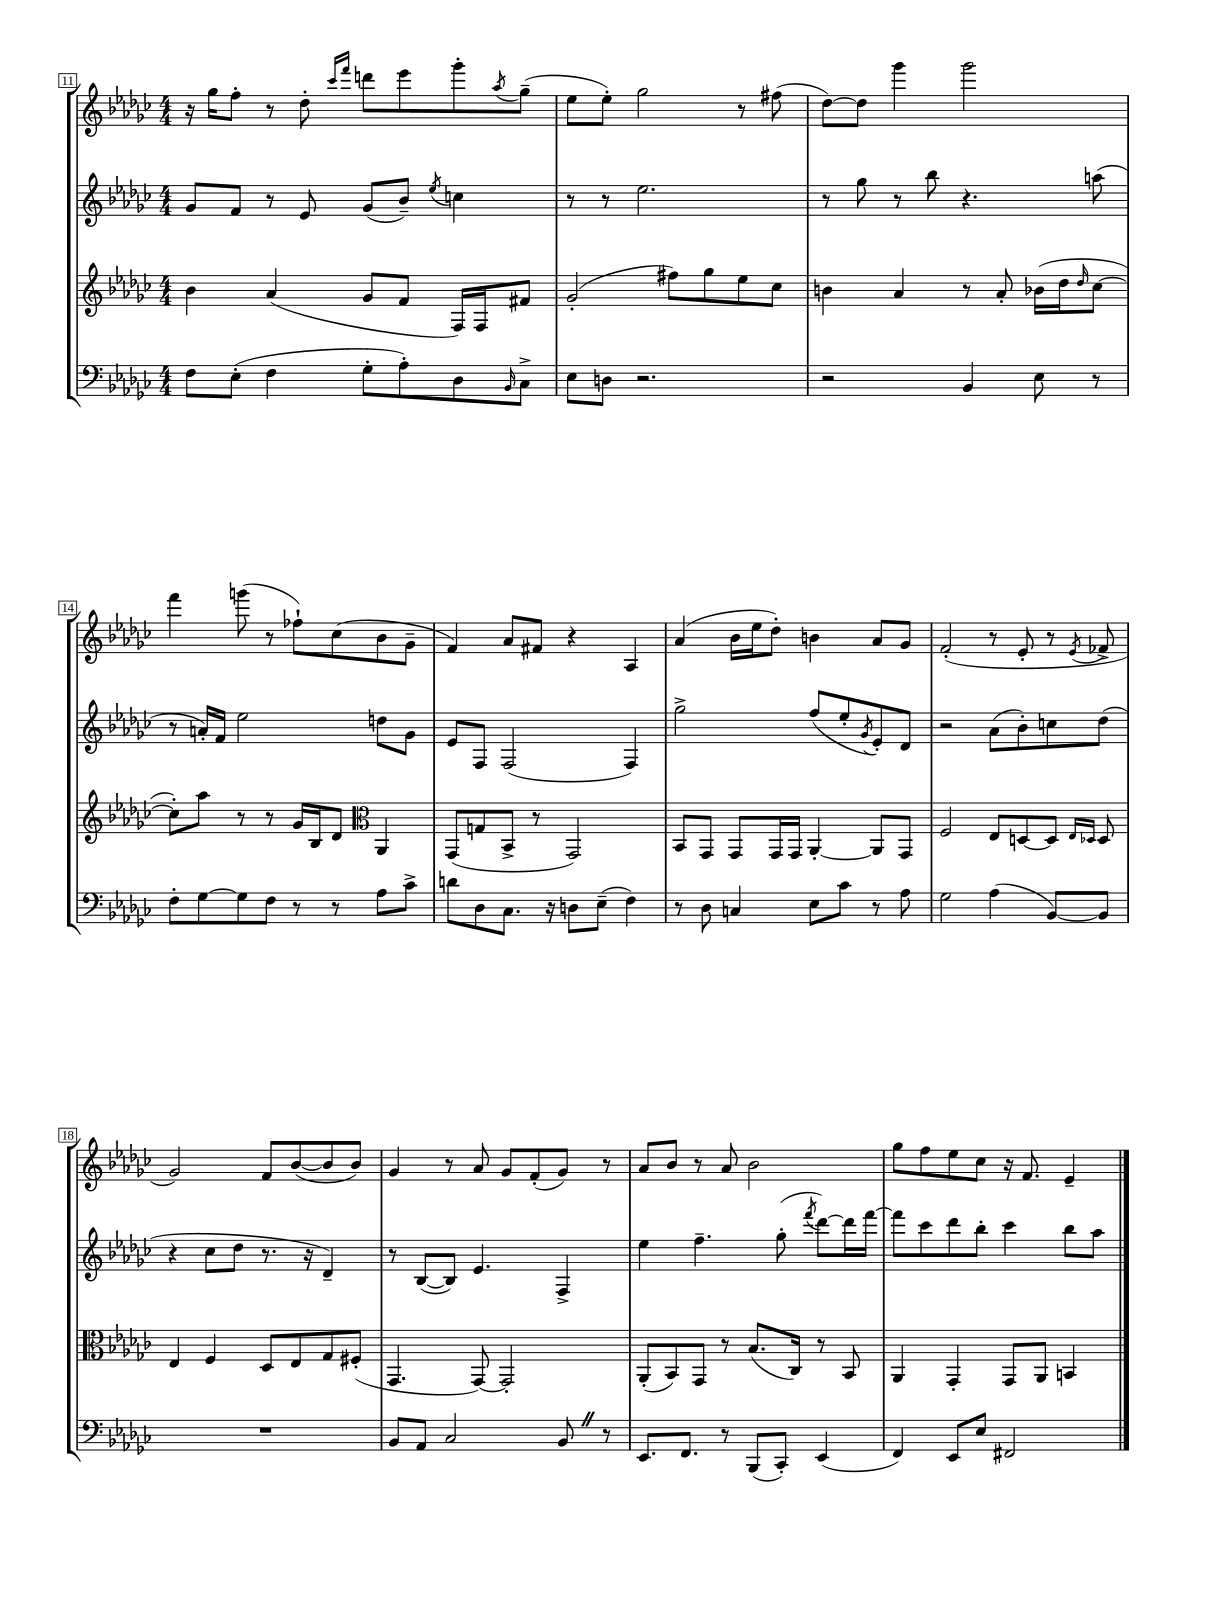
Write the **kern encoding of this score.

**kern	**kern	**kern	**kern
*part4	*part3	*part2	*part1
*staff4	*staff3	*staff2	*staff1
*clefF4	*clefG2	*clefG2	*clefG2
*k[b-e-a-d-g-c-]	*k[b-e-a-d-g-c-]	*k[b-e-a-d-g-c-]	*k[b-e-a-d-g-c-]
*M4/4	*M4/4	*M4/4	*M4/4
=11	=11	=11	=11
8F\L	4b-\	8g-/L	16r
.	.	.	16gg-\KL
(8E-'\J	.	8f/J	8ff'\J
4F\	(4a-/	8r	8r
.	.	8e-/	8dd-'\
.	.	.	16qqccc-/LL
.	.	.	16qqfff/JJ
8G-'\L	8g-/L	(8g-/L	8dddn\L
8A-'\)	8f/J	8b-~/J)	8eee-\
.	.	8qee-/	.
8D-\	16F/LL)	4ccn\	8ggg-'\
.	16F/J	.	.
16qqBB-/	.	.	8qaa-/
8C-^\J	8f#X/J	.	(8gg-~\J
=12	=12	=12	=12
8E-\L	(2g-'/	8r	8ee-\L
8Dn\J	.	8r	8ee-'\J)
2.r	.	2.ee-\	2gg-\
.	8ff#X\L)	.	.
.	8gg-\	.	.
.	8ee-\	.	8r
.	8cc-\J	.	(8ff#X\
=13	=13	=13	=13
2r	4bn\	8r	[8dd-\L)
.	.	8gg-\	8dd-\J]
.	4a-/	8r	4ggg-\
.	.	8bb-\	.
4BB-/	8r	4.r	2ggg-\
.	8a-'/	.	.
8E-\	(16b-X\LL	.	.
.	16dd-\J	.	.
.	16qqdd-/	.	.
8r	[8cc-\J	(8aan\	.
!!LO:LB:g=z
=14	=14	=14	=14
8F'\L	8cc-'\L])	8r	4fff\
[8G-\	8aa-\J	16an'/LL)	.
.	.	16f/JJ	.
8G-\]	8r	2ee-\	(8gggn\
8F\J	8r	.	8r
8r	16g-/LL	.	8ff-X`\L)
.	16B-/J	.	.
8r	8d-/J	.	(8cc-\
*	*clefC3	*	*
8A-\L	4AA-/	8ddn\L	8b-\
8c-^\J	.	8g-\J	8g-~\J
=15	=15	=15	=15
8dn\L	(8GG-/L	8e-/L	4f/)
8D-\	8Gn/	8F/J	.
8.C-\J	8BB-^/J	(2F/	8a-/L
.	8r	.	8f#X/J
16r	.	.	.
8Dn\L	2GG-/)	.	4r
(8E-~\J	.	.	.
4F\)	.	4F/)	4A-/
=16	=16	=16	=16
8r	8BB-/L	2gg-^\	(4a-/
8D-\	8GG-/J	.	.
4Cn/	8GG-/L	.	16b-\LL
.	.	.	16ee-\J
.	16GG-/L	.	8dd-'\J)
.	16GG-/JJ	.	.
8E-\L	[4AA-'/	(8ff/L	4bn\
8c-\J	.	8ee-'/	.
.	.	8qg-/	.
8r	8AA-/L]	8e-'/)	8a-/L
8A-\	8GG-/J	8d-/J	8g-/J
=17	=17	=17	=17
2G-\	2F/	2r	(2f'/
(4A-\	8E-/L	(8a-\L	8r
.	[8Dn/	8b-'\)	8e-'/
[8BB-/L)	8D/J]	8ccn\	8r
.	16qqE-/LL	.	.
.	16qqD-X/JJ	.	8qe-/
8BB-/J]	8D-/	(8dd-\J	8f-X^/
!!LO:LB:g=z
=18	=18	=18	=18
1r	4E-/	4r	2g-/)
.	4F/	8cc-\L	.
.	.	8dd-\J	.
.	8D-/L	8.r	8f/L
.	8E-/	.	([8b-/
.	.	16r	.
.	8G-/	4d-~/)	8b-/]
.	(8F#X'/J	.	8b-/J)
=19	=19	=19	=19
8BB-/L	4.GG-/	8r	4g-/
8AA-/J	.	([8B-/L	.
2C-/	.	8B-/J])	8r
.	[8GG-/)	4.e-/	8a-/
.	2GG-'/]	.	8g-/L
.	.	.	(8f'/
8BB-Z/	.	4F^/	8g-/J)
8r	.	.	8r
=20	=20	=20	=20
8.EE-/L	(8AA-'/L	4ee-\	8a-/L
.	8BB-/)	.	8b-/J
8.FF/J	.	.	.
.	8GG-/J	4.ff~\	8r
8r	8r	.	8a-/
(8BBB-/L	(8.B-/L	.	2b-\
8CC-'/J)	.	(8gg-'\	.
.	16C-/Jk)	.	.
.	.	8qfff/	.
(4EE-/	8r	[8ddd-\L)	.
.	8BB-/	16ddd-\L]	.
.	.	[16fff\JJ	.
=21	=21	=21	=21
4FF/)	4AA-/	8fff\L]	8gg-\L
.	.	8ccc-\	8ff\
8EE-/L	4GG-'/	8ddd-\	8ee-\
8E-/J	.	8bb-'\J	8cc-\J
2FF#X/	8GG-/L	4ccc-\	16r
.	.	.	8.f/
.	8AA-/J	.	.
.	4BBn/	8bb-\L	4e-~/
.	.	8aa-\J	.
==	==	==	==
*-	*-	*-	*-
